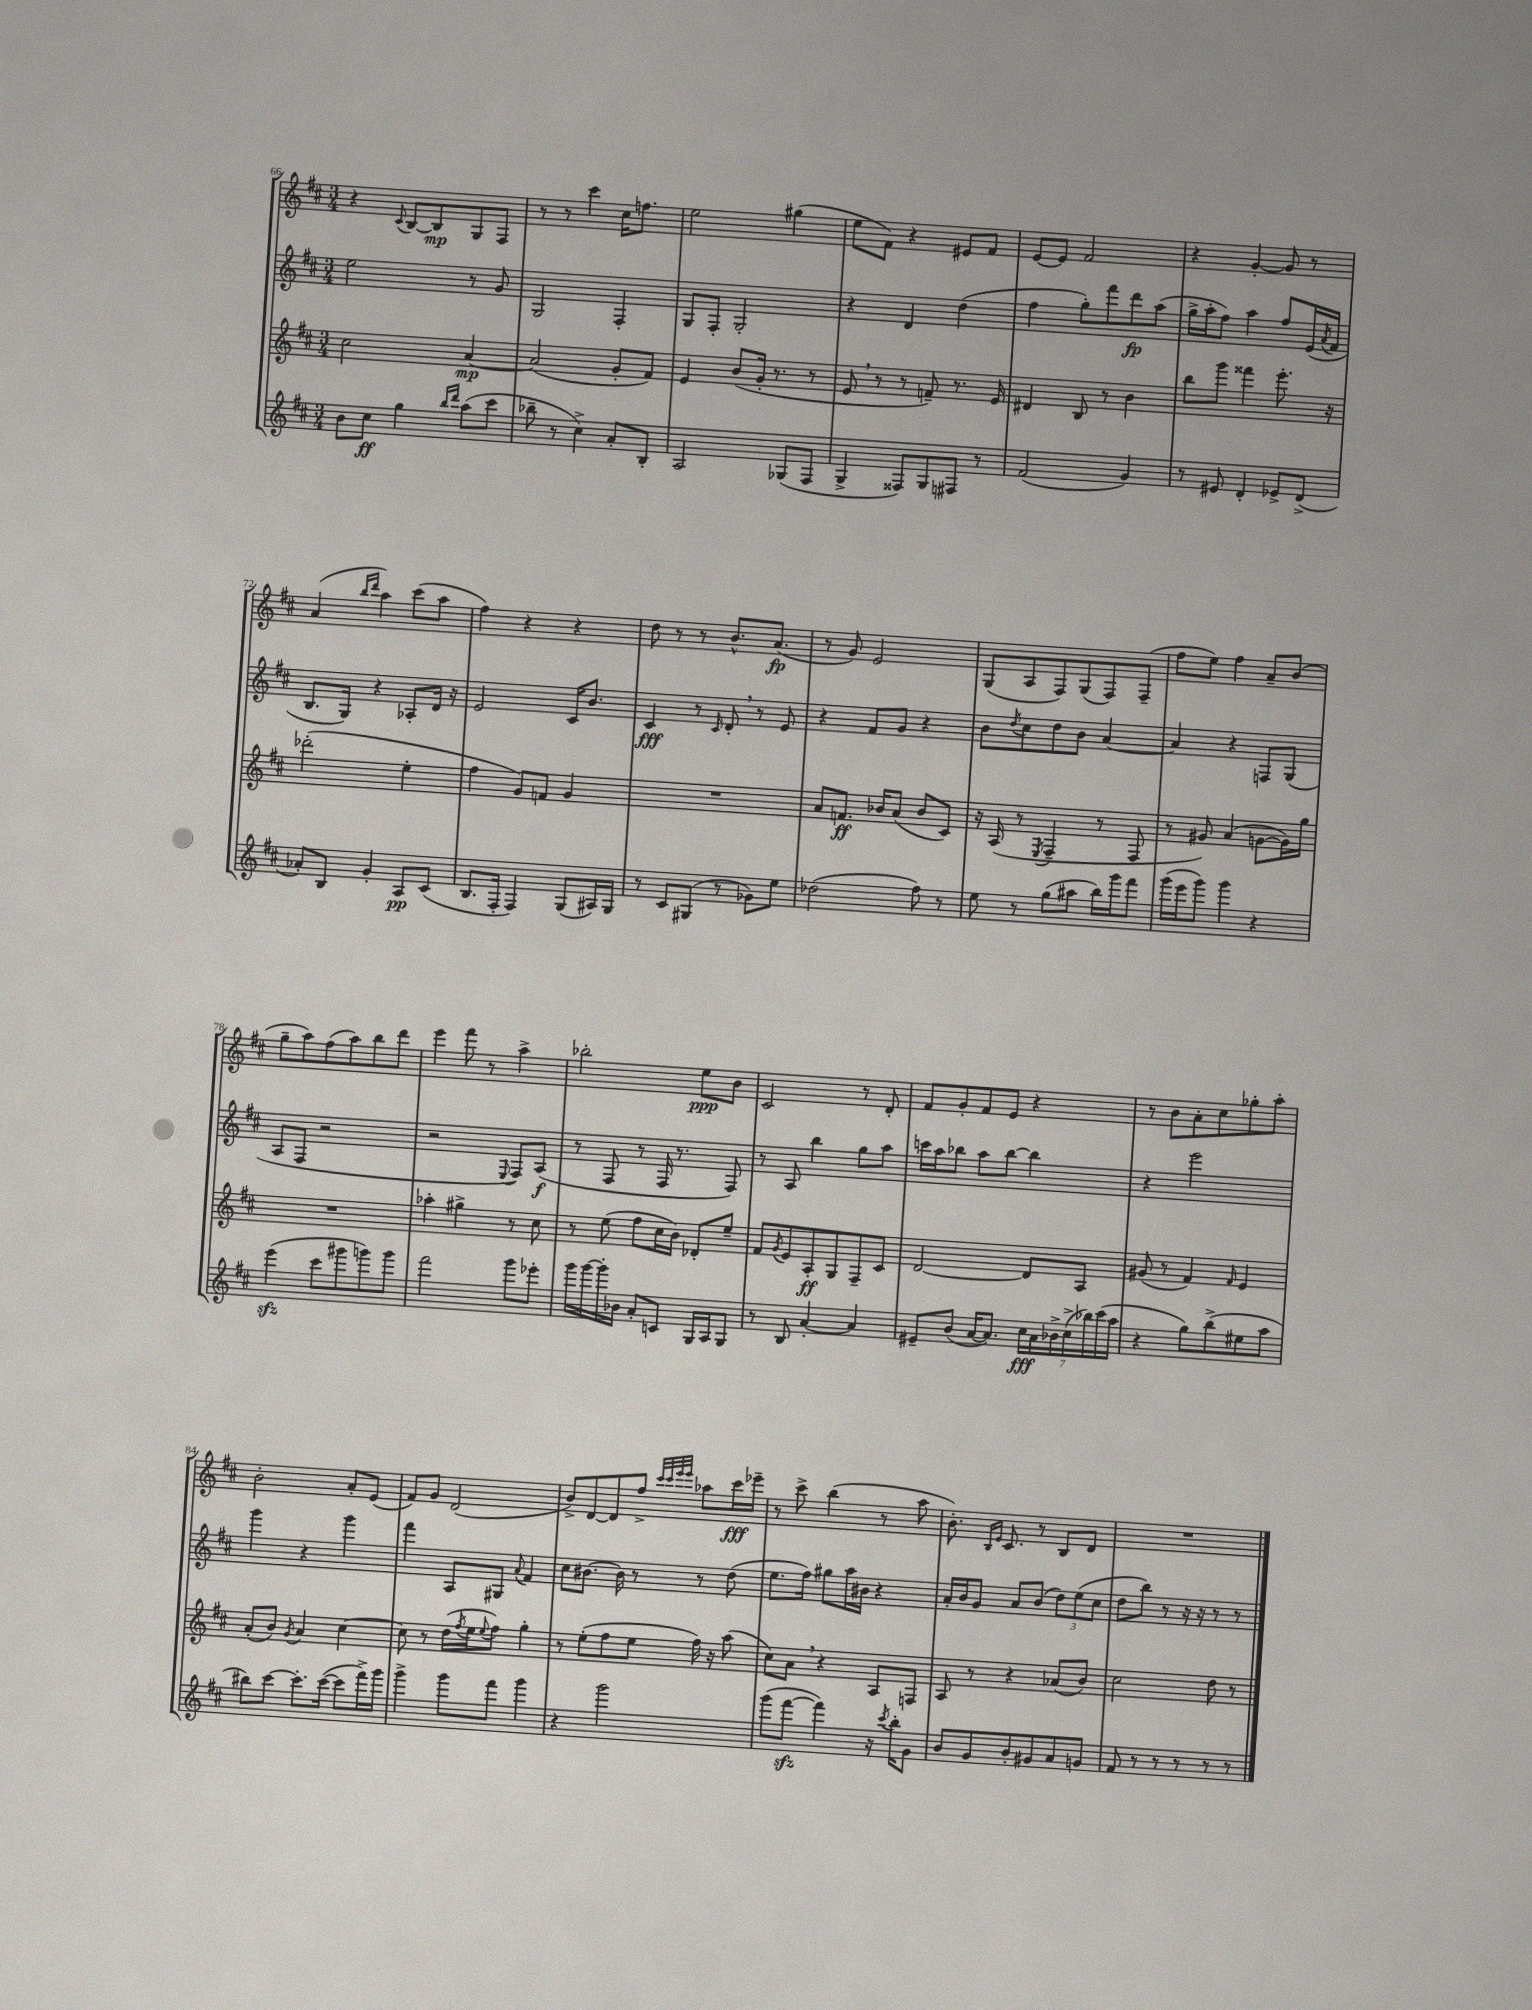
<<
\new StaffGroup <<
\new Staff = "s0" {
    \clef treble \key d \major \numericTimeSignature \time 3/4
    r4 \appoggiatura { cis'8 } b8~ b8\mp g8 fis8 |
    r8 r8 cis'''4 cis''16 f''8. |
    e''2 gis''4( |
    e''8 fis'8) r4 eis'8 fis'8 |
    e'8~ e'8 fis'2 |
    r4 g'4~-. g'8 r8 |
    a'4( \grace { b''16 d'''16 } a''4) cis'''8( a''8 |
    fis''4) r4 r4 |
    d''8 r8 r8 b'8.-^ a'8.\fp( |
    r8 g'8) e'2 |
    g8( a8 fis8) g8( fis8) fis8--( |
    fis''8 e''8) fis''4 a'8-- b'8( |
    g''8-- a''8) fis''8( a''8) b''8 d'''8 |
    e'''4 fis'''8 r8 a''4-> |
    bes''2-. e''8\ppp b'8 |
    cis'2 r8 d'8-. |
    fis'8 g'8-. fis'8 e'8 r4 |
    r8 b'8 a'8-. cis''8 ges''8-. a''8-. |
    b'2-. a'8-. e'8( |
    fis'8) g'8 d'2( |
    b'8->) d'8~ d'8 fis''8-> \grace { cis'''32 cis'''32 e'''32 e'''32 } aes''8 cis'''16\fff ees'''16-- |
    r8 cis'''8-> b''4( r8 a''8 |
    b'8.-.) \grace { b16 e'16 } cis'8. r8 b8 d'8 |
    R2. \bar "|." |
}
\new Staff = "s1" {
    \clef treble \key d \major \numericTimeSignature \time 3/4
    e''2 r8 g'8 |
    g2 fis4-. |
    g8 fis8-. g2-. |
    r4 d'4 d''4( |
    fis''4 g''8-.) fis'''8 d'''8\fp a''8( |
    g''16-> a''16-. fis''8) a''4 fis''8 e'16( \acciaccatura { a'8 } fis'16 |
    b8. g16) r4 aes8-. d'16 r16 |
    e'2 cis'16 b'8. |
    cis'4\fff r8 \grace { cis'16 } d'8-. \breathe r8 e'8 |
    r4 fis'8 g'8 r4 |
    b'8 \acciaccatura { d''8 } cis''8 d''8 b'8 a'4~ |
    a'4 r4 f8 g8( |
    a8 fis8 r2 |
    r2 \appoggiatura { e8 } fis8) a8\f( |
    r8 fis8 r8 fis16 r8. fis8) |
    r8 a8 b''4 g''8 a''8 |
    c'''16 a''16 bes''8 a''8 bes''8~ bes''4 |
    r4 e'''2 |
    g'''4 r4 g'''4 |
    fis'''4 a8 gis8 \appoggiatura { a'8 } fis'4 |
    cis''8 bis'8.~ bis'16 r8 r8 d''8( |
    e''8. fis''16) gis''8 a''16 bis'16 r4 |
    a'16-. b'16 g'8 a'8 b'8( \tuplet 3/2 { d''8) e''8( cis''8 } |
    d''8 b''8) r8 r16 r16 r8 r8 \bar "|." |
}
\new Staff = "s2" {
    \clef treble \key d \major \numericTimeSignature \time 3/4
    cis''2 a'4~\mp |
    a'2( g'8-. fis'8) |
    e'4 b'8( g'16-. r8. r8 |
    e'8 \breathe r8 r8 f'8--) r8. e'16 |
    dis'4 b8 r8 b'4 |
    b''8 g'''8 fisis'''4 e'''8.-. r16 |
    des'''2-.( e''4-. |
    fis''4 g'8) f'8 g'4 |
    R2. |
    a'8 f'8.\ff bes'16 a'8( bes'8 cis'8) |
    r16 a16( r8 \acciaccatura { e8 } fis4-- r8 fis8 |
    r8 gis'8) a'4( g'8~ g'16) g''16 |
    R2. |
    aes''4-. gis''4-> r8 cis''8 |
    r8 e''8( fis''8 cis''16 b'16) des'8-. e''8-- |
    fis'8 \acciaccatura { g'8 } e'8 a8-.\ff g8 fis8-- cis'8 |
    d'2~ d'8 a8 |
    gis'8( r8 fis'4) \grace { fis'16 } e'4 |
    a'8-.( b'8) \acciaccatura { g'8 } a'4 cis''4~ |
    cis''8 r8 d''16( \acciaccatura { fis''8 } e''16 \appoggiatura { e''8 } fis''8) g''4-. |
    r8 e''8-.( fis''8 e''8 fis''16) r16 a''8( |
    cis''8) a'8 \breathe r4 a8 f8 |
    a8 r8 r4 aes'8( b'8) |
    cis''2 d''8 r8 \bar "|." |
}
\new Staff = "s3" {
    \clef treble \key d \major \numericTimeSignature \time 3/4
    b'8 cis''8\ff g''4 \grace { b''16 d'''16 } a''8( cis'''8 |
    bes''8-- r8 cis''4->) a'8-. b8-. |
    a2 ges8( fis8 |
    g4-> fisis8) g8 fis8 r8 |
    fis'2( g'4) |
    r8 eis'8 d'4-. ees'8-> d'8->( |
    aes'8-.) b8 g'4-. a8\pp cis'8( |
    b8. fis16-. fis4) g8( ais16) g16 |
    r8 cis'8 gis8( r8 ges'8) e''8 |
    des''2( fis''8) r8 |
    e''8 r8 g''8( ais''8 b''16) g'''16 fis'''8 |
    g'''16( e'''16 g'''8) g'''4 r4 |
    e'''4\sfz( cis'''8 gis'''8 g'''8) g'''8 |
    fis'''2 g'''8 ees'''8-. |
    g'''16 g'''16~ g'''16-. bes'16 a'8-. c'8 g16 a16 g8 |
    r8 b8 a'4~-. a'4 |
    eis'8-- b'8( a'16~ a'8.) \tuplet 7/4 { cis''16\fff a'16 bes'16-> cis''16->( bes''16) cis'''16( a''16 } |
    r4 g''8) b''8->( eis''8 a''8 |
    bis''8) cis'''8~ cis'''8.-. cis'''16~( cis'''8 fis'''16->) g'''16 |
    g'''4-> g'''8 fis'''8 g'''4 |
    r4 g'''2 |
    g'''8( fis'''8~\sfz fis'''4) r16 \acciaccatura { cis'''8 } b''16-. g'8 |
    b'8 g'8 b'8-. gis'8 a'8 g'8 |
    fis'8 r8 r8 r8 r8 r8 \bar "|." |
}
>>
>>
\layout { \context { \Score currentBarNumber = #66 } }
